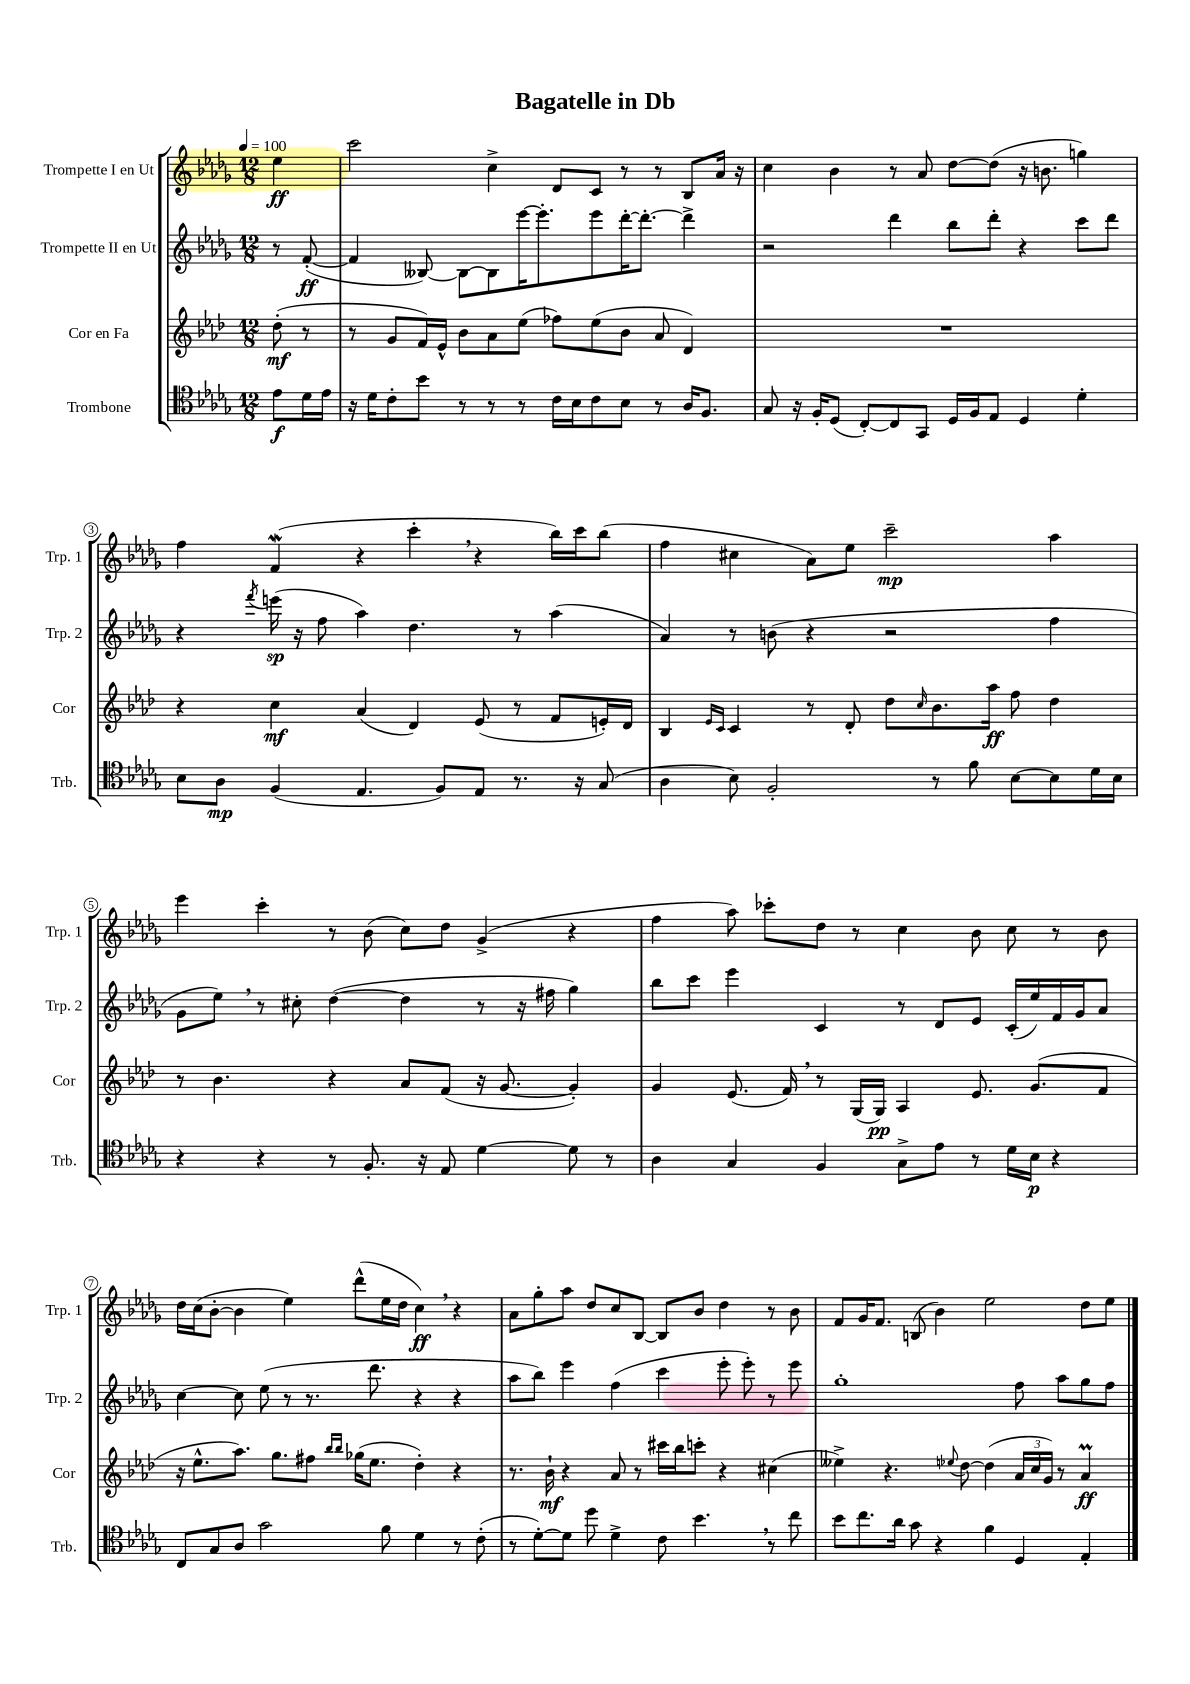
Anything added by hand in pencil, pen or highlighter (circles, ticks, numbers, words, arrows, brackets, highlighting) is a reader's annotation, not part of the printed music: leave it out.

**kern	**kern	**kern	**kern
*staff4	*staff3	*staff2	*staff1
*clefC4	*clefG2	*clefG2	*clefG2
*k[b-e-a-d-g-]	*k[b-e-a-d-]	*k[b-e-a-d-g-]	*k[b-e-a-d-g-]
*M12/8	*M12/8	*M12/8	*M12/8
*MM100	*MM100	*MM100	*MM100
8e-	(8dd-'	8r	4ee-
16d-	8r	([8f'	.
16e-	.	.	.
=	=	=	=
16r	8r	4f]	2ccc
16d-	.	.	.
8c'	8g	.	.
8b-	16f)	[8B--)	.
.	16e-^^	.	.
8r	8b-	8B--_	.
8r	8a-	8B--]	4cc^
8r	(8ee-	[16eee-	.
.	.	8.eee-']	.
16c	8ff-)	.	8d-
16B-	.	.	.
8c	(8ee-	8eee-	8c
8B-	8b-	[16ddd-'	8r
.	.	8.ddd-'_	.
8r	8a-	.	8r
16A-	4d-)	4ddd-^]	8B-
8.F	.	.	.
.	.	.	16a-
.	.	.	16r
=	=	=	=
8G-	1.r	2r	4cc
16r	.	.	.
16F'	.	.	.
(8D-	.	.	4b-
[8C')	.	.	.
8C]	.	4ddd-	8r
8GG-	.	.	8a-
16D-	.	8bb-	[8dd-
16F	.	.	.
8E-	.	8ddd-'	(8dd-]
4D-	.	4r	16r
.	.	.	8.b
4d-'	.	8ccc	4gg)
.	.	8ddd-	.
=	=	=	=
8B-	4r	4r	4ff
8A-	.	.	.
.	.	8qfff	.
(4F	4cc	(16eee	(4f
.	.	16r	.
.	.	8ff	.
4.E-	(4a-	4aa-)	4r
.	4d-)	4.dd-	4ccc'
8F)	.	.	.
8E-	(8e-	.	4r
8.r	8r	8r	.
.	8f	(4aa-	16bb-)
16r	.	.	16ccc
(8G-	16e')	.	(8bb-
.	16d-	.	.
=	=	=	=
4A-	4B-	4a-)	4ff
.	16qqe-	.	.
.	16qqc	.	.
8B-)	4c	8r	4cc#
2F'	.	(8b	.
.	8r	4r	8a-)
.	8d-'	.	8ee-
.	8dd-	2r	2ccc~
.	16qqcc	.	.
8r	8.b-	.	.
8f	.	.	.
.	16aa-	.	.
[8B-	8ff	.	.
8B-]	4dd-	4ff	4aa-
16d-	.	.	.
16B-	.	.	.
=	=	=	=
4r	8r	8g-	4eee-
.	4.b-	8ee-)	.
4r	.	8r	4ccc'
.	.	8cc#'	.
8r	4r	([4dd-	8r
8.F'	.	.	(8b-
.	8a-	4dd-]	8cc)
16r	.	.	.
8E-	(8f	.	8dd-
[4d-	16r	8r	(4g-^
.	[8.g	.	.
.	.	16r	.
.	.	16ff#	.
8d-]	4g'])	4gg-)	4r
8r	.	.	.
=	=	=	=
4A-	4g	8bb-	4ff
.	.	8ccc	.
4G-	(8.e-	4eee-	8aa-)
.	.	.	8ccc-'
.	16f)	.	.
4F	8r	4c	8dd-
.	(16G	.	8r
.	16G)	.	.
8G-^	4A-	8r	4cc
8e-	.	8d-	.
8r	8.e-	8e-	8b-
16d-	.	(16c'	8cc
16B-	(8.g	16ee-)	.
4r	.	16f	8r
.	.	16g-	.
.	8f	8a-	8b-
=	=	=	=
8C	16r	[4cc	16dd-
.	8.ee-^^	.	(16cc
8G-	.	.	[8b-'
8A-	8.aa-)	8cc]	4b-]
2g-	.	(8ee-	.
.	8.gg	.	.
.	.	8r	4ee-)
.	8ff#	8.r	.
.	16qqbb-	.	.
.	16qqbb-	.	.
.	(16gg-	.	(8ddd-^^
.	8.ee-	8.ddd-	.
8f	.	.	16ee-
.	.	.	16dd-
4d-	4dd-')	4r	4cc)
8r	4r	4r	4r
(8c'	.	.	.
=	=	=	=
8r	8.r	8aa-	8a-
[8d-')	.	8bb-)	8gg-'
.	16b-`	.	.
8d-]	4r	4eee-	8aa-
8dd-	.	.	8dd-
4d-^	8a-	(4ff	8cc
.	8r	.	[8B-
8c	16ccc#	4ccc	8B-]
.	16bb-	.	.
4.b-	8ccc'	.	8b-
.	4r	8eee-'	4dd-
.	.	8eee-')	.
8r	(4cc#	8r	8r
8cc	.	8eee-	8b-
=	=	=	=
8b-	4ee--^)	1gg-'	8f
8.cc	.	.	16g-
.	.	.	8.f
.	4.r	.	.
16a-	.	.	.
8g-	.	.	(8B
4r	.	.	4b-)
.	8qqee-	.	.
.	[8dd-	.	.
4f	(4dd-]	.	2ee-
4D-	24a-	8ff	.
.	24cc	.	.
.	24g)	.	.
.	8r	8aa-	.
4E-'	4a-	8gg-	8dd-
.	.	8ff	8ee-
==	==	==	==
*-	*-	*-	*-
